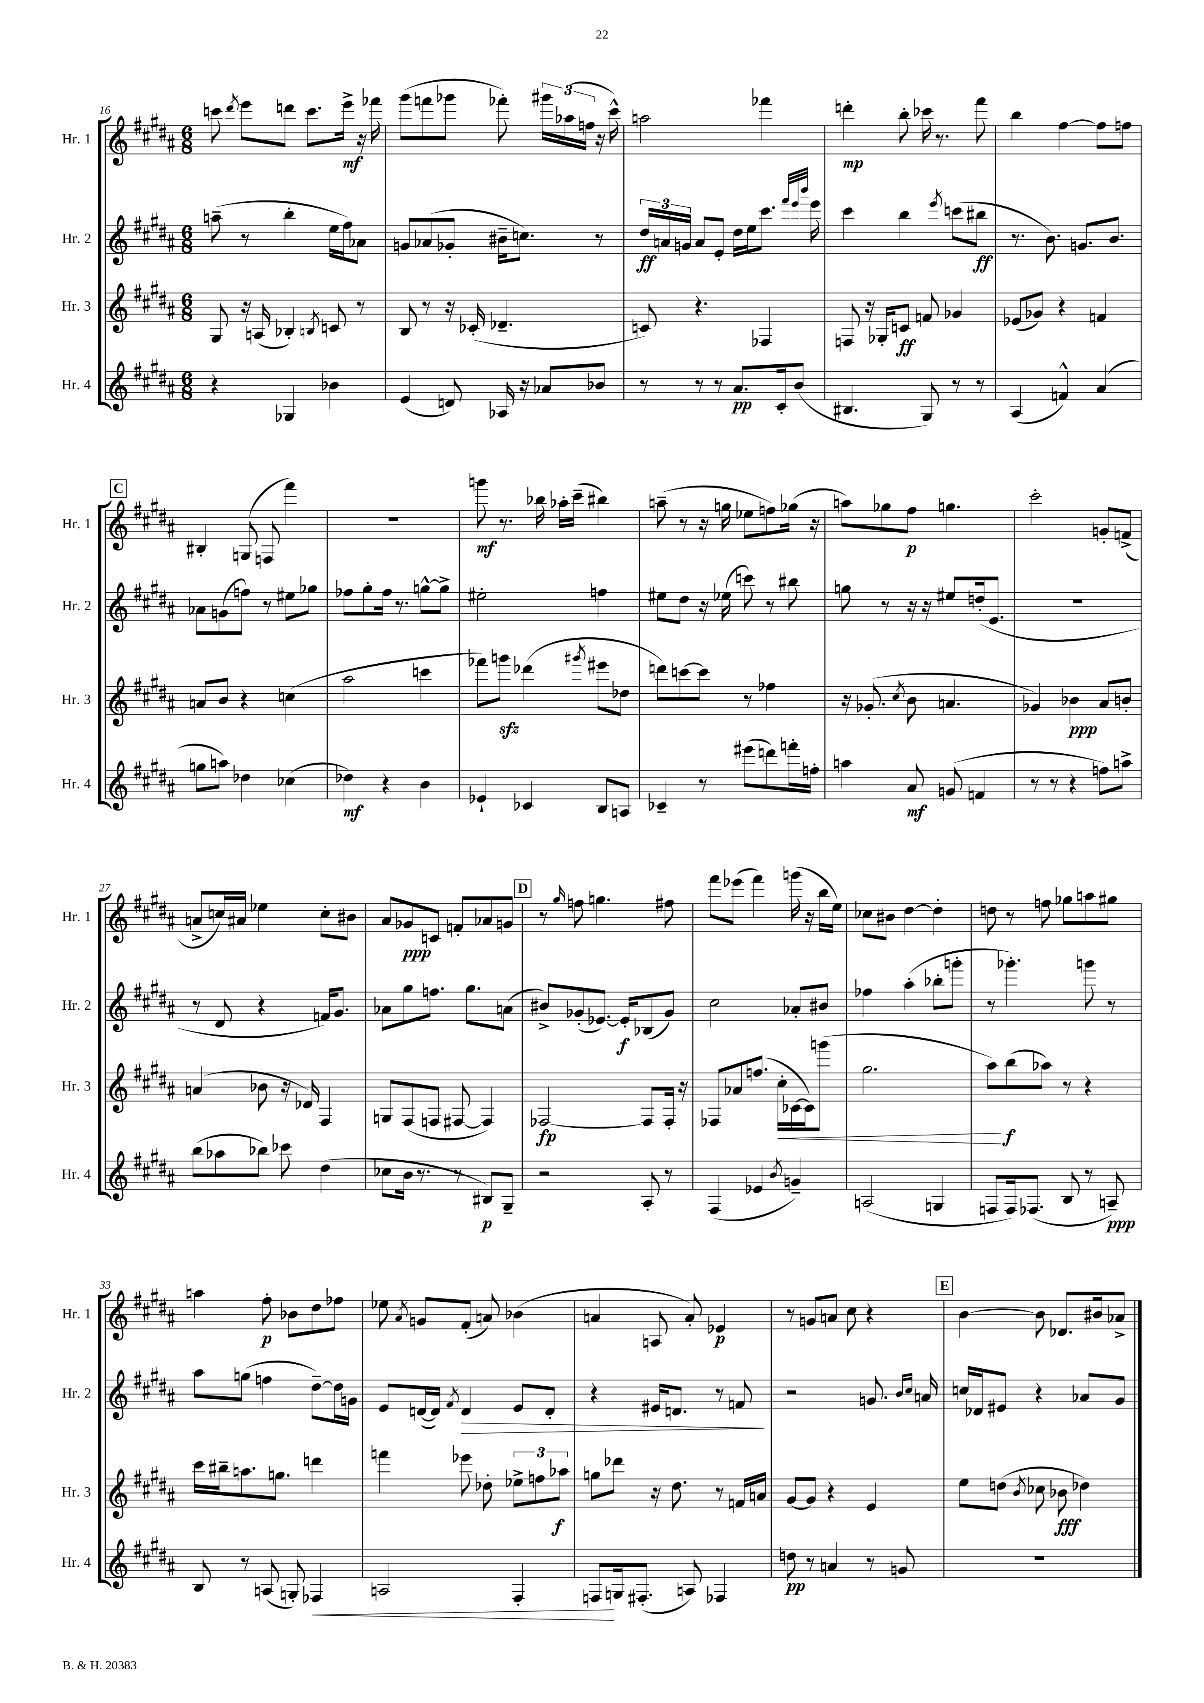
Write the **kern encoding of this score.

**kern	**dynam	**kern	**dynam	**kern	**dynam	**kern	**dynam
*part4	*part4	*part3	*part3	*part2	*part2	*part1	*part1
*staff4	*staff4	*staff3	*staff3	*staff2	*staff2	*staff1	*staff1
*I"Hr. 4	*	*I"Hr. 3	*	*I"Hr. 2	*	*I"Hr. 1	*
*I'Hr. 4	*	*I'Hr. 3	*	*I'Hr. 2	*	*I'Hr. 1	*
*clefG2	*	*clefG2	*	*clefG2	*	*clefG2	*
*k[f#c#g#d#a#]	*	*k[f#c#g#d#a#]	*	*k[f#c#g#d#a#]	*	*k[f#c#g#d#a#]	*
*M6/8	*	*M6/8	*	*M6/8	*	*M6/8	*
=16	=16	=16	=16	=16	=16	=16	=16
4r	.	8G#/	.	(8aan~\	.	8cccn\	.
.	.	.	.	.	.	8qddd#/	.
.	.	16r	.	8r	.	8eee\L	.
.	.	(16An/	.	.	.	.	.
4G-X/	.	4B-X'/)	.	4bb'\	.	8dddn\J	.
.	.	.	.	.	.	8.ccc\L	.
.	.	8qBn/	.	.	.	.	.
4b-X\	.	8cn/	.	16ee\LL	.	.	.
.	.	.	.	16ff#\J)	.	16eee^\Jk	mf
.	.	8r	.	8a-X\J	.	16r	.
.	.	.	.	.	.	16fff-X\	.
=17	=17	=17	=17	=17	=17	=17	=17
(4e/	.	8B/	.	8gn/L	.	(8ggg#\L	.
.	.	8r	.	(8a-X/	.	8fffn\	.
8dn/)	.	16r	.	8g-X'/J	.	8ggg-X\J	.
.	.	(16c-X'/	.	.	.	.	.
16A-X/	.	4.d-X~/	.	16b#X~\KL	.	8fff-X'\)	.
16r	.	.	.	8.ccn\J)	.	.	.
8a-X/L	.	.	.	.	.	24ggg#X\LL	.
.	.	.	.	.	.	(24aa-X\	.
.	.	.	.	.	.	24ffn\JJ	.
8b-X/J	.	.	.	8r	.	16r	.
.	.	.	.	.	.	16ccc#^^\)	.
=18	=18	=18	=18	=18	=18	=18	=18
8r	.	8cn/)	.	24dd#/LL	ff	2aan\	.
.	.	.	.	24an/	.	.	.
.	.	.	.	24gn/JJ	.	.	.
8r	.	4.r	.	8a/L	.	.	.
8r	.	.	.	8e'/J	.	.	.
8.a#/L	pp	.	.	16dd#\LL	.	.	.
.	.	.	.	16ee\J	.	.	.
.	.	4F-X/	.	8.ccc#\J	.	4fff-X\	.
16c#'/k	.	.	.	.	.	.	.
(8b/J	.	.	.	.	.	.	.
.	.	.	.	32qqfff#/LLL	.	.	.
.	.	.	.	32qqeee/	.	.	.
.	.	.	.	32qqbbb/JJJ	.	.	.
.	.	.	.	16eee\	.	.	.
=19	=19	=19	=19	=19	=19	=19	=19
4.B#X/	.	8Fn/	.	4ccc#\	.	4dddn'\	mp
.	.	16r	.	.	.	.	.
.	.	16G-X'/KL	.	.	.	.	.
.	.	8cn/J	ff	4bb\	.	8bb'\	.
8G#/)	.	8fn/	.	.	.	16ccc-X\	.
.	.	.	.	.	.	8.r	.
.	.	.	.	8qeee/	.	.	.
8r	.	4g-X/	.	(8cccn\L	.	.	.
8r	.	.	.	8bb#X\J	ff	8fff#\	.
=20	=20	=20	=20	=20	=20	=20	=20
(4A#/	.	(8e-X/L	.	8.r	.	4bb\	.
.	.	8g-X/J)	.	.	.	.	.
.	.	.	.	8.b\)	.	.	.
4fn^^/)	.	4r	.	.	.	[4ff#\	.
.	.	.	.	8.gn/L	.	.	.
(4a#/	.	4fn/	.	.	.	8ff#\L]	.
.	.	.	.	8.b/J	.	.	.
.	.	.	.	.	.	8ffn\J	.
!!LO:LB:g=z
!!LO:REH:place=s1:t=C
=21	=21	=21	=21	=21	=21	=21	=21
8ggn\L	.	8an/L	.	8a-X\L	.	4B#X'/	.
8aan\J)	.	8b/J	.	(8gn\	.	.	.
4dd-X\	.	4r	.	8ffn\J)	.	(8Gn/	.
.	.	.	.	8r	.	8Fn/	.
(4cc-X\	.	(4ccn\	.	8ee#X\L	.	4fff#\)	.
.	.	.	.	8gg-X\J	.	.	.
=22	=22	=22	=22	=22	=22	=22	=22
4dd-X\)	mf	2aa#\	.	8ff-X\L	.	2.r	.
.	.	.	.	8gg#'\	.	.	.
4r	.	.	.	16ff-\Jk	.	.	.
.	.	.	.	8.r	.	.	.
4b\	.	4cccn\	.	[8ggn^^\L	.	.	.
.	.	.	.	8gg^\J]	.	.	.
=23	=23	=23	=23	=23	=23	=23	=23
4e-X`/	.	8fff-X\L)	.	2ee#X'\	.	8gggn\	mf
.	.	8gggnzz\J	.	.	.	8.r	.
4c-X/	.	(4ddd-X\	.	.	.	.	.
.	.	.	.	.	.	16bb-X\	.
.	.	.	.	.	.	16aa-X'\LL	.
.	.	.	.	.	.	(16ccc#~\JJ	.
.	.	8qggg#X/	.	.	.	.	.
8B/L	.	8eee#X\L	.	4ffn\	.	4bb#X\)	.
8An/J	.	8dd-X\J	.	.	.	.	.
=24	=24	=24	=24	=24	=24	=24	=24
4c-X~/	.	8dddn\L)	.	8ee#X\L	.	(8aan~\	.
.	.	[8cccn\	.	8dd#\J	.	8r	.
8r	.	8ccc\J]	.	16r	.	16r	.
.	.	.	.	(16ee-X\	.	16ggn\	.
(8eee#X\L	.	8r	.	8cccn\)	.	8ee-X\L	.
8dddn\)	.	4ff-X\	.	8r	.	8ffn\)	.
16fffn'\L	.	.	.	8bb#X\	.	(16gg-X\Jk	.
16ffn'\JJ	.	.	.	.	.	16r	.
=25	=25	=25	=25	=25	=25	=25	=25
4aan\	.	16r	.	8ggn\	.	8aan\L)	.
.	.	(8.g-X'/	.	.	.	.	.
.	.	.	.	8r	.	8gg-X\	.
.	.	8qcc#/	.	.	.	.	.
8a#/	mf	8b\	.	16r	.	8ff#\J	p
.	.	.	.	16r	.	.	.
(8gn/	.	4.an/	.	8ee#X/L	.	4.ggn\	.
4fn/	.	.	.	(16ddn'/k	.	.	.
.	.	.	.	8.e/J	.	.	.
=26	=26	=26	=26	=26	=26	=26	=26
8r	.	4g-X/)	.	2.r	.	2ccc#'\	.
8r	.	.	.	.	.	.	.
4r	.	4b-X\	ppp	.	.	.	.
8ffn\L)	.	8a#/L	.	.	.	8gn'/L	.
8aan^\J	.	8bn'/J	.	.	.	(8fn^/J	.
!!LO:LB:g=z
=27	=27	=27	=27	=27	=27	=27	=27
(8bb\L	.	(4an/	.	8r	.	8an^/L	.
8aa-X\	.	.	.	8d#/	.	16ccn/L)	.
.	.	.	.	.	.	16a#X/JJ	.
8bb-X\J)	.	8b-X\	.	4r	.	4ee-X\	.
8ccc-X\	.	16r	.	.	.	.	.
.	.	16d-X/)	.	.	.	.	.
(4dd#\	.	4F#/	.	16fn/KL)	.	8cc'\L	.
.	.	.	.	8.g#/J	.	.	.
.	.	.	.	.	.	8b#X\J	.
=28	=28	=28	=28	=28	=28	=28	=28
8cc-X\L	.	8Gn/L	.	8a-X\L	.	8a#/L	.
16b\Jk	.	(8F#/	.	8gg#\	.	8g-X/	ppp
8.r	.	.	.	.	.	.	.
.	.	8Fn/J	.	8.ffn\J	.	8cn/J	.
8r	.	[8F#X/	.	.	.	8fn'/L	.
.	.	.	.	8.gg#\L	.	.	.
8B#X/L)	p	4F#/])	.	.	.	8a-X/	.
8G#~/J	.	.	.	(8an\J	.	8gn/J	.
!!LO:REH:place=s1:t=D
=29	=29	=29	=29	=29	=29	=29	=29
2r	.	[2F-X/	fp	8b#X^/L)	.	8r	.
.	.	.	.	.	.	16qqgg#/	.
.	.	.	.	(8g-X'/	.	8ffn\	.
.	.	.	.	[8.e-X/J)	.	4.ggn\	.
.	.	.	.	16e-'/KL]	f	.	.
8A#'/	.	8F-/L]	.	(8B-X/	.	.	.
8r	.	16F-'/Jk	.	8g-/J)	.	8ff#X\	.
.	.	16r	.	.	.	.	.
=30	=30	=30	=30	=30	=30	=30	=30
(4F#/	.	8F-X/L	.	2cc#\	.	8fff#\L	.
.	.	8a-X/	.	.	.	(8eee-X\J	.
4e-X/	.	(8.ffn/J	.	.	.	4fff#\)	.
!	!	!	!LO:HP:b	!	!	!	!
.	.	16cc#'\LL	<	.	.	.	.
8qb/	.	.	.	.	.	.	.
4gn~/)	.	[16c-X\	.	8a-X'/L	.	(16gggn\	.
.	.	16c-\J])	.	.	.	16r	.
.	.	(8gggn\J	.	8b#X/J	.	16bb\LL	.
.	.	.	.	.	.	16ee\JJ)	.
=31	=31	=31	=31	=31	=31	=31	=31
(2An/	.	2.gg#\	.	4ff-X\	.	8cc-X\L	.
.	.	.	.	.	.	8b#X\J	.
.	.	.	.	(4aa#'\	.	[4dd#\	.
4Gn/	.	.	.	8bb-X'\L	.	4dd#'\]	.
.	.	.	.	8gggn'\J	.	.	.
=32	=32	=32	=32	=32	=32	=32	=32
8Fn/L	.	8aa#\L)	.	8r	.	8ddn\	.
16F/k)	.	(8bb\	[ f	4.ggg-X'\)	.	8r	.
(8.F-X/J	.	.	.	.	.	.	.
.	.	8aa-X\J)	.	.	.	8ffn\	.
8B/	.	8r	.	.	.	8gg-X\L	.
8r	.	4r	.	8gggn\	.	8aan\	.
8An~/)	ppp	.	.	8r	.	8gg#X\J	.
!!LO:LB:g=z
=33	=33	=33	=33	=33	=33	=33	=33
8B/	.	16ccc#\LL	.	8aa#\L	.	4aan\	.
.	.	16bb#X~\J	.	.	.	.	.
8r	.	8.aan\	.	(8ggn\J	.	.	.
(8An/	.	.	.	4ffn\	.	8ff#'\	p
.	.	8.ggn\J	.	.	.	.	.
8Gn'/)	.	.	.	.	.	8b-X\L	.
!	!LO:HP:b	!	!	!	!	!	!
4F-X/	<	4dddn\	.	[8dd#~\L)	.	8dd#\	.
.	.	.	.	16dd#\L]	.	8ff-X\J	.
.	.	.	.	16gn\JJ	.	.	.
=34	=34	=34	=34	=34	=34	=34	=34
2An/	.	4fffn\	.	8e/L	.	8ee-X\	.
.	.	.	.	.	.	8qa#/	.
.	.	.	.	([16dn/L	.	8gn/L	.
.	.	.	.	16d/JJ])	.	.	.
.	.	.	.	8qf#/	.	.	.
!	!	!	!	!	!LO:HP:b	!	!
.	.	8eee-X\	.	4d/	>	(8f#'/J	.
.	.	8dd-X'\	.	.	.	8an/)	.
4F#'/	.	12ee-X^\L	.	8e/L	.	(4b-X\	.
.	.	12ffn\	.	.	.	.	.
.	.	.	.	8d'/J	.	.	.
.	.	12aa-X\J	f	.	.	.	.
=35	=35	=35	=35	=35	=35	=35	=35
8Fn/L	.	8ggn\L	.	4r	.	4an/	.
16Gn/k	[	8ddd-X\J	.	.	.	.	.
(8.F#X'/J	.	.	.	.	.	.	.
.	.	16r	.	16e#X/KL	.	8An/	.
.	.	8.dd#\	.	8.dn/J	.	.	.
8An/)	.	.	.	.	.	8a'/)	.
4F-X/	.	8r	.	8r	.	4e-X/	p
.	.	16fn/LL	.	8fn/	.	.	.
.	.	16an/JJ	.	.	.	.	.
.	.	.	.	.	]	.	.
=36	=36	=36	=36	=36	=36	=36	=36
8ddn\	pp	[8g#/L	.	2r	.	8r	.
8r	.	8g#/J]	.	.	.	8gn/L	.
4an/	.	4r	.	.	.	8an/J	.
.	.	.	.	.	.	8cc#\	.
8r	.	4e/	.	8.gn/	.	4r	.
8gn/	.	.	.	.	.	.	.
.	.	.	.	16qqb/LL	.	.	.
.	.	.	.	16qqcc#/JJ	.	.	.
.	.	.	.	16an/	.	.	.
!!LO:REH:place=s1:t=E
=37	=37	=37	=37	=37	=37	=37	=37
2.r	.	8ee\L	.	16ccn/LL	.	[4b\	.
.	.	.	.	16d-X/J	.	.	.
.	.	(8ddn\J	.	8e#X/J	.	.	.
.	.	8qb/	.	.	.	.	.
.	.	8cc-X\	.	4r	.	8b\]	.
.	.	8b-X\	fff	.	.	8.d-X/L	.
.	.	4dd-X\)	.	8a-X/L	.	.	.
.	.	.	.	.	.	16b#X/k	.
.	.	.	.	8g#/J	.	8a-X^/J	.
==	==	==	==	==	==	==	==
*-	*-	*-	*-	*-	*-	*-	*-
